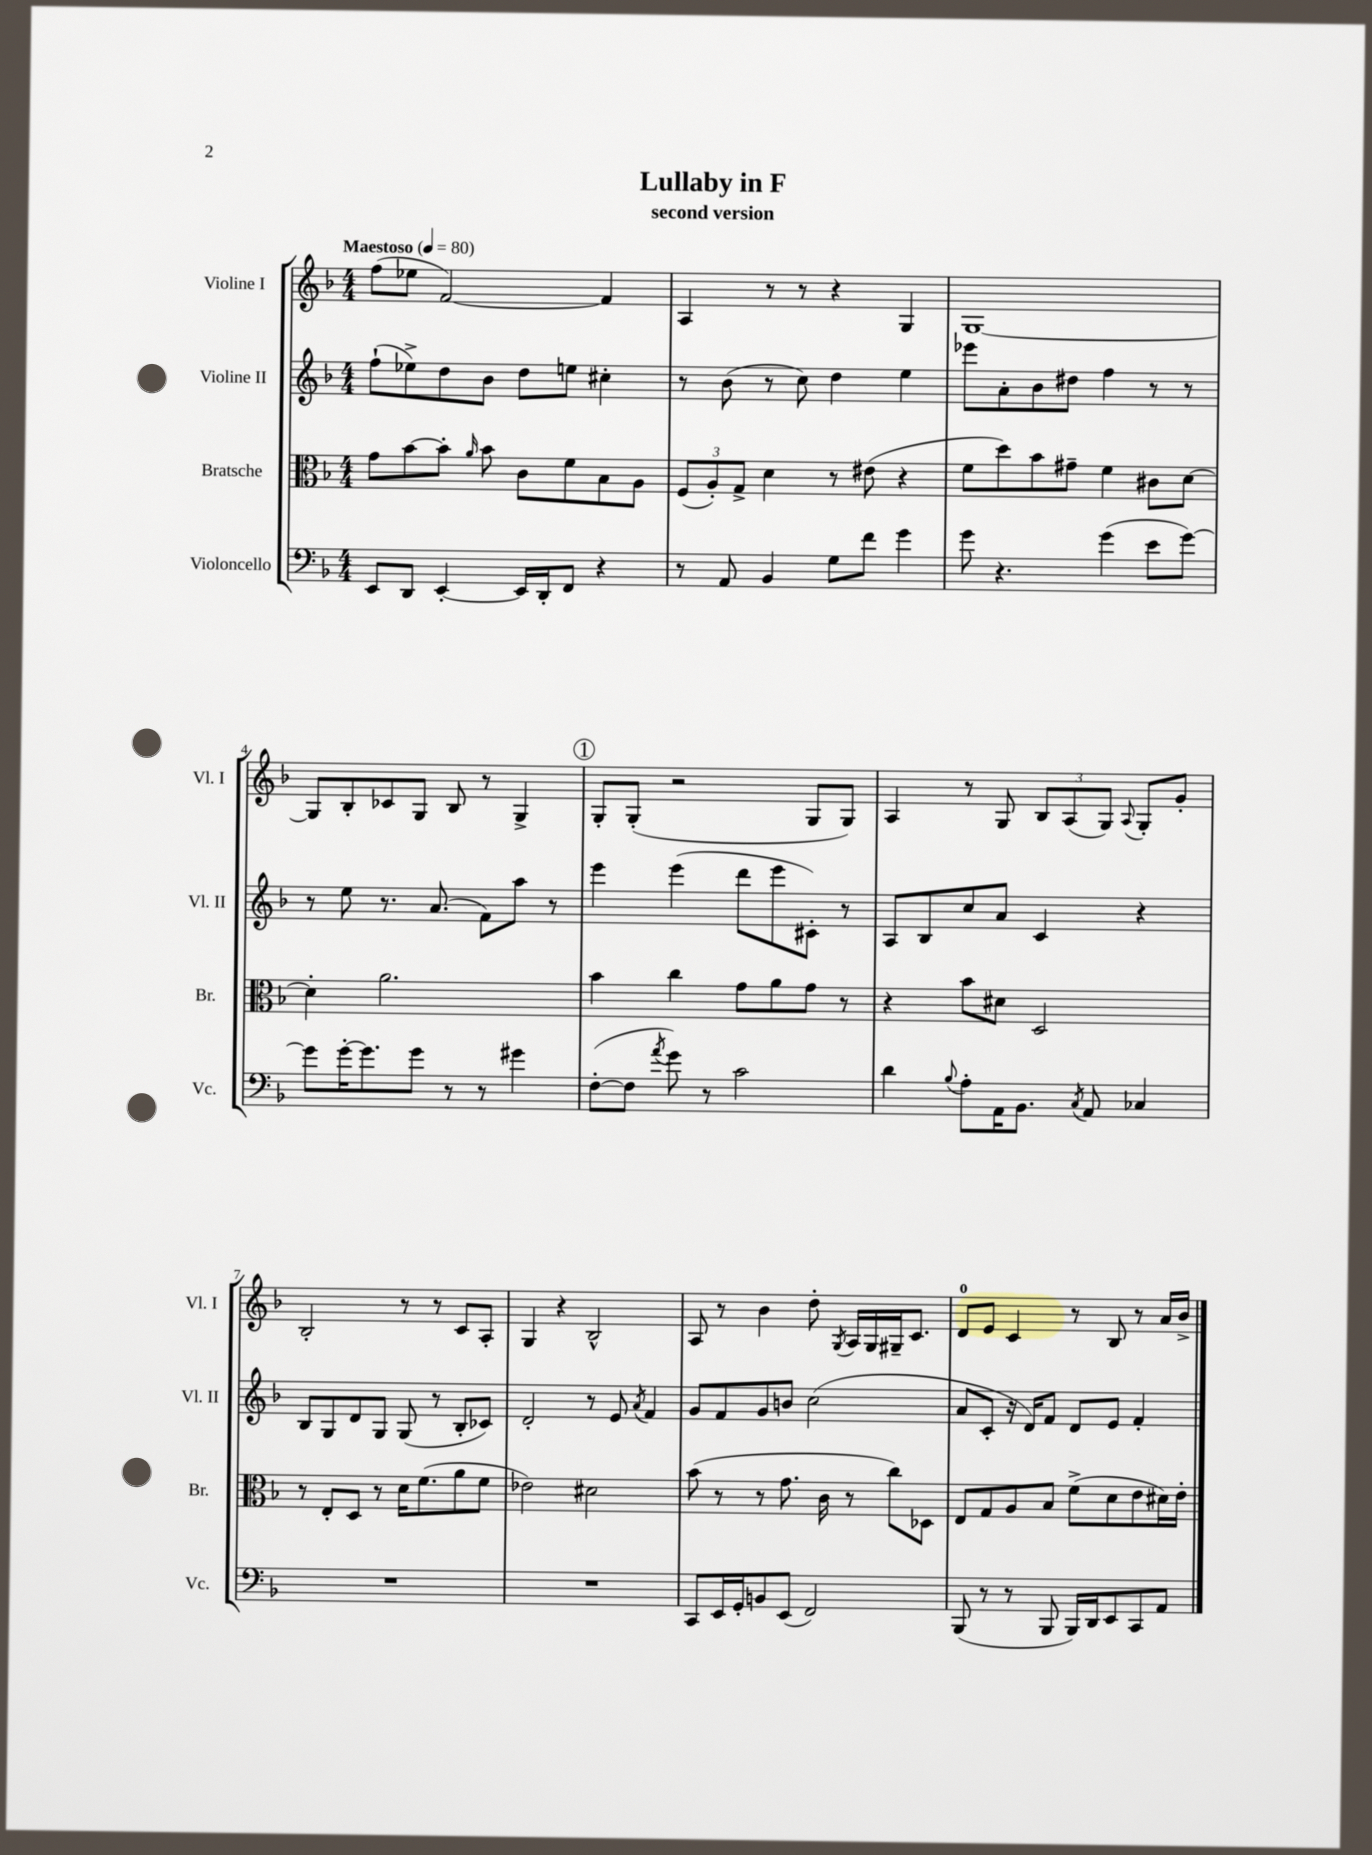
\header { title = "Lullaby in F" subtitle = "second version" }
<<
\new StaffGroup <<
\new Staff = "s0" \with { instrumentName = "Violine I" shortInstrumentName = "Vl. I" } {
    \clef treble \key f \major \numericTimeSignature \time 4/4 \tempo "Maestoso" 4 = 80
    \autoBeamOff f''8[( ees''8] f'2~) f'4 |
    a4 r8 r8 r4 g4 |
    g1~ |
    g8[ bes8-. ces'8 g8] bes8 r8 g4-> |
    \mark \markup { \circle "1" } g8[-. g8]-.( r2 g8[ g8]) |
    a4 r8 g8 \tuplet 3/2 { bes8[ a8( g8]) } \appoggiatura { a8 } g8[-. g'8]-. |
    bes2-. r8 r8 c'8[ a8]-. |
    g4 r4 bes2-^ |
    a8 r8 bes'4 d''8-. \acciaccatura { g8 } a16[ g16 gis16-- c'8.] |
    d'8[-0 e'8] c'4 r8 bes8 r8 a'16[ bes'16]-> \bar "|." |
}
\new Staff = "s1" \with { instrumentName = "Violine II" shortInstrumentName = "Vl. II" } {
    \clef treble \key f \major \numericTimeSignature \time 4/4
    \autoBeamOff f''8[-!( ees''8->) d''8 bes'8] d''8[ e''8] cis''4-. |
    r8 bes'8( r8 c''8) d''4 e''4 |
    ees'''8[ a'8-. bes'8 dis''8] f''4 r8 r8 |
    r8 e''8 r8. a'8.( f'8[) a''8] r8 |
    \mark \markup { \circle "1" } e'''4 e'''4( d'''8[ e'''8 cis'8]-.) r8 |
    a8[ bes8 c''8 a'8] c'4 r4 |
    bes8[ g8 d'8 g8] g8( r8 bes8[-. ces'8]) |
    d'2-. r8 e'8 \acciaccatura { a'8 } f'4 |
    g'8[ f'8 g'8 b'8] c''2( |
    a'8[ c'8]-. r16 d'16[) f'8] d'8[ e'8] f'4-. \bar "|." |
}
\new Staff = "s2" \with { instrumentName = "Bratsche" shortInstrumentName = "Br." } {
    \clef alto \key f \major \numericTimeSignature \time 4/4
    \autoBeamOff g'8[ bes'8~ bes'8]-. \grace { a'16 } bes'8 c'8[ f'8 bes8 a8] |
    \tuplet 3/2 { f8[( a8-.) g8]-> } d'4 r8 eis'8( r4 |
    f'8[ d''8) bes'8 gis'8]-- f'4 cis'8[ d'8]~ |
    d'4-. a'2. |
    \mark \markup { \circle "1" } bes'4 c''4 g'8[ a'8 g'8] r8 |
    r4 bes'8[ dis'8] d2 |
    r8 e8[-. d8] r8 d'16[ f'8.( a'8 f'8] |
    ees'2) dis'2 |
    bes'8( r8 r8 g'8. c'16 r8 c''8[) des8] |
    e8[ g8 a8 bes8] f'8[->( d'8 e'8 dis'16) e'16]-. \bar "|." |
}
\new Staff = "s3" \with { instrumentName = "Violoncello" shortInstrumentName = "Vc." } {
    \clef bass \key f \major \numericTimeSignature \time 4/4
    \autoBeamOff e,8[ d,8] e,4~-. e,16[ d,16-. f,8] r4 |
    r8 a,8 bes,4 g8[ f'8] g'4 |
    g'8 r4. g'4( e'8[ g'8]~) |
    g'8[ g'16~-. g'8. g'8] r8 r8 gis'4 |
    \mark \markup { \circle "1" } f8[~-.( f8] \acciaccatura { a'8 } g'8) r8 c'2 |
    d'4 \appoggiatura { bes8 } a8[-. a,16 bes,8.] \acciaccatura { c8 } a,8 ces4 |
    R1 |
    R1 |
    c,8[ e,16 g,16-. b,8 e,8]( f,2) |
    bes,,8( r8 r8 bes,,8 bes,,16[) d,16 e,8 c,8 a,8] \bar "|." |
}
>>
>>
